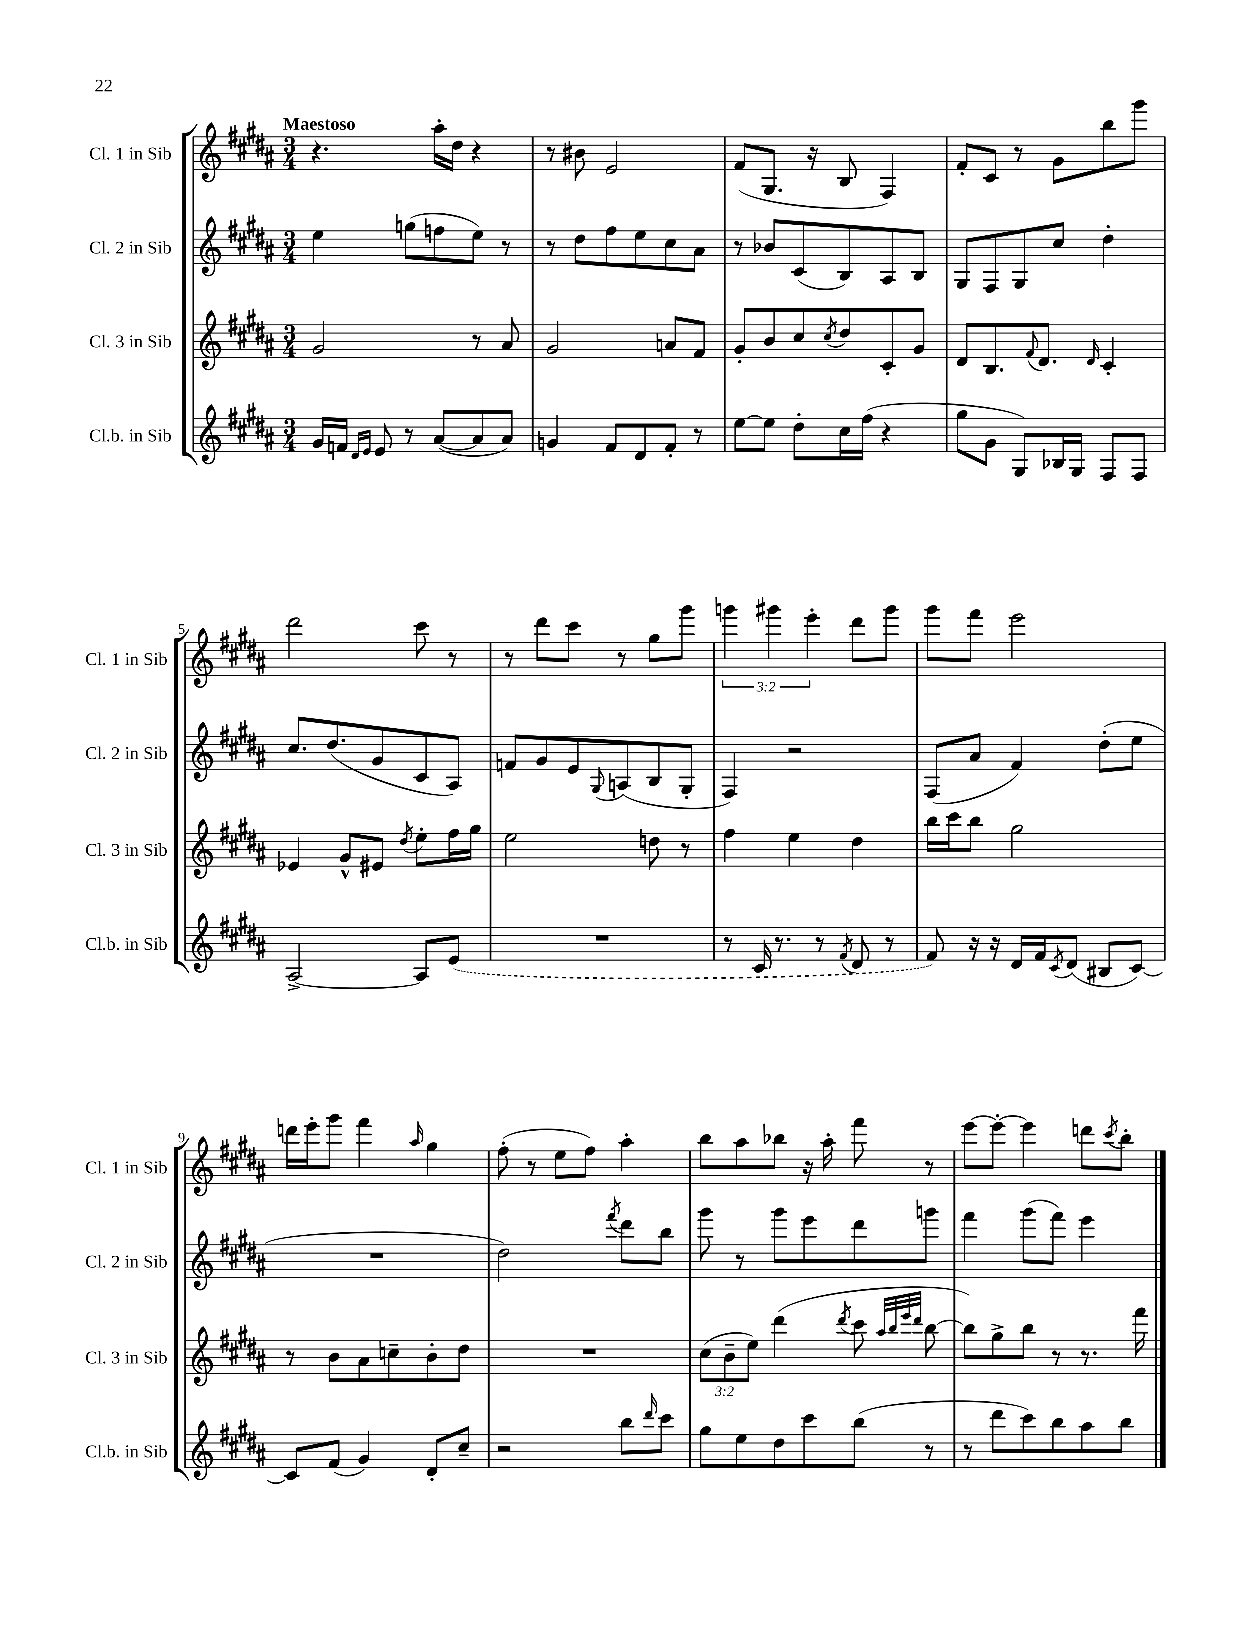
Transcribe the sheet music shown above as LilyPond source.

<<
\new StaffGroup <<
\new Staff = "s0" \with { instrumentName = "Cl. 1 in Sib" shortInstrumentName = "Cl. 1 in Sib" } {
    \clef treble \key b \major \numericTimeSignature \time 3/4 \override Staff.TupletNumber.text = #tuplet-number::calc-fraction-text \tempo "Maestoso"
    r4. ais''16-. dis''16 r4 |
    r8 bis'8 e'2 |
    fis'8( gis8. r16 b8 fis4) |
    fis'8-. cis'8 r8 gis'8 b''8 gis'''8 |
    dis'''2 cis'''8 r8 |
    r8 dis'''8 cis'''8 r8 gis''8 gis'''8 |
    \tuplet 3/2 { g'''4 gis'''4 e'''4-. } dis'''8 gis'''8 |
    gis'''8 fis'''8 e'''2 |
    d'''16 e'''16-. gis'''8 fis'''4 \grace { ais''16 } gis''4 |
    fis''8-.( r8 e''8 fis''8) ais''4-. |
    b''8 ais''8 bes''8 r16 ais''16-. fis'''8 r8 |
    e'''8~ e'''8~-. e'''4 d'''8 \acciaccatura { cis'''8 } b''8-. \bar "|." |
}
\new Staff = "s1" \with { instrumentName = "Cl. 2 in Sib" shortInstrumentName = "Cl. 2 in Sib" } {
    \clef treble \key b \major \numericTimeSignature \time 3/4
    e''4 g''8( f''8 e''8) r8 |
    r8 dis''8 fis''8 e''8 cis''8 ais'8 |
    r8 bes'8 cis'8( b8) ais8 b8 |
    gis8 fis8 gis8 cis''8 dis''4-. |
    cis''8. dis''8.( gis'8 cis'8 ais8) |
    f'8 gis'8 e'8 \appoggiatura { gis8 } a8( b8 gis8-. |
    fis4) r2 |
    fis8( ais'8 fis'4) dis''8-.( e''8 |
    R2. |
    dis''2) \acciaccatura { fis'''8 } dis'''8 b''8 |
    gis'''8 r8 gis'''8 e'''8 dis'''8 g'''8 |
    fis'''4 gis'''8( fis'''8) e'''4 \bar "|." |
}
\new Staff = "s2" \with { instrumentName = "Cl. 3 in Sib" shortInstrumentName = "Cl. 3 in Sib" } {
    \clef treble \key b \major \numericTimeSignature \time 3/4 \override Staff.TupletNumber.text = #tuplet-number::calc-fraction-text
    gis'2 r8 ais'8 |
    gis'2 a'8 fis'8 |
    gis'8-. b'8 cis''8 \acciaccatura { cis''8 } dis''8 cis'8-. gis'8 |
    dis'8 b8. \appoggiatura { fis'8 } dis'8. \grace { dis'16 } cis'4-. |
    ees'4 gis'8-^ eis'8 \acciaccatura { dis''8 } e''8-. fis''16 gis''16 |
    e''2 d''8 r8 |
    fis''4 e''4 dis''4 |
    b''16 cis'''16 b''8 gis''2 |
    r8 b'8 ais'8 c''8-- b'8-. dis''8 |
    R2. |
    \tuplet 3/2 { cis''8( b'8-- e''8) } dis'''4( \acciaccatura { dis'''8 } cis'''8 \grace { ais''32 b''32 e'''32 dis'''32 } b''8~ |
    b''8) gis''8-> b''8 r8 r8. fis'''16 \bar "|." |
}
\new Staff = "s3" \with { instrumentName = "Cl.b. in Sib" shortInstrumentName = "Cl.b. in Sib" } {
    \clef treble \key b \major \numericTimeSignature \time 3/4
    gis'16 f'16 \grace { dis'16 e'16 } e'8 r8 ais'8~( ais'8 ais'8) |
    g'4 fis'8 dis'8 fis'8-. r8 |
    e''8~ e''8 dis''8-. cis''16 fis''16( r4 |
    gis''8 gis'8 gis8) bes16 gis16 fis8 fis8 |
    ais2~-> ais8 \once \slurDashed e'8( |
    R2. |
    r8 cis'16 r8. r8 \acciaccatura { fis'8 } dis'8 r8 |
    fis'8) r16 r16 dis'16 fis'16 \acciaccatura { cis'8 } dis'8( bis8 cis'8~) |
    cis'8 fis'8( gis'4) dis'8-. cis''8-- |
    r2 b''8 \grace { dis'''16 } cis'''8 |
    gis''8 e''8 dis''8 cis'''8 b''8( r8 |
    r8 dis'''8 cis'''8) b''8 ais''8 b''8 \bar "|." |
}
>>
>>
